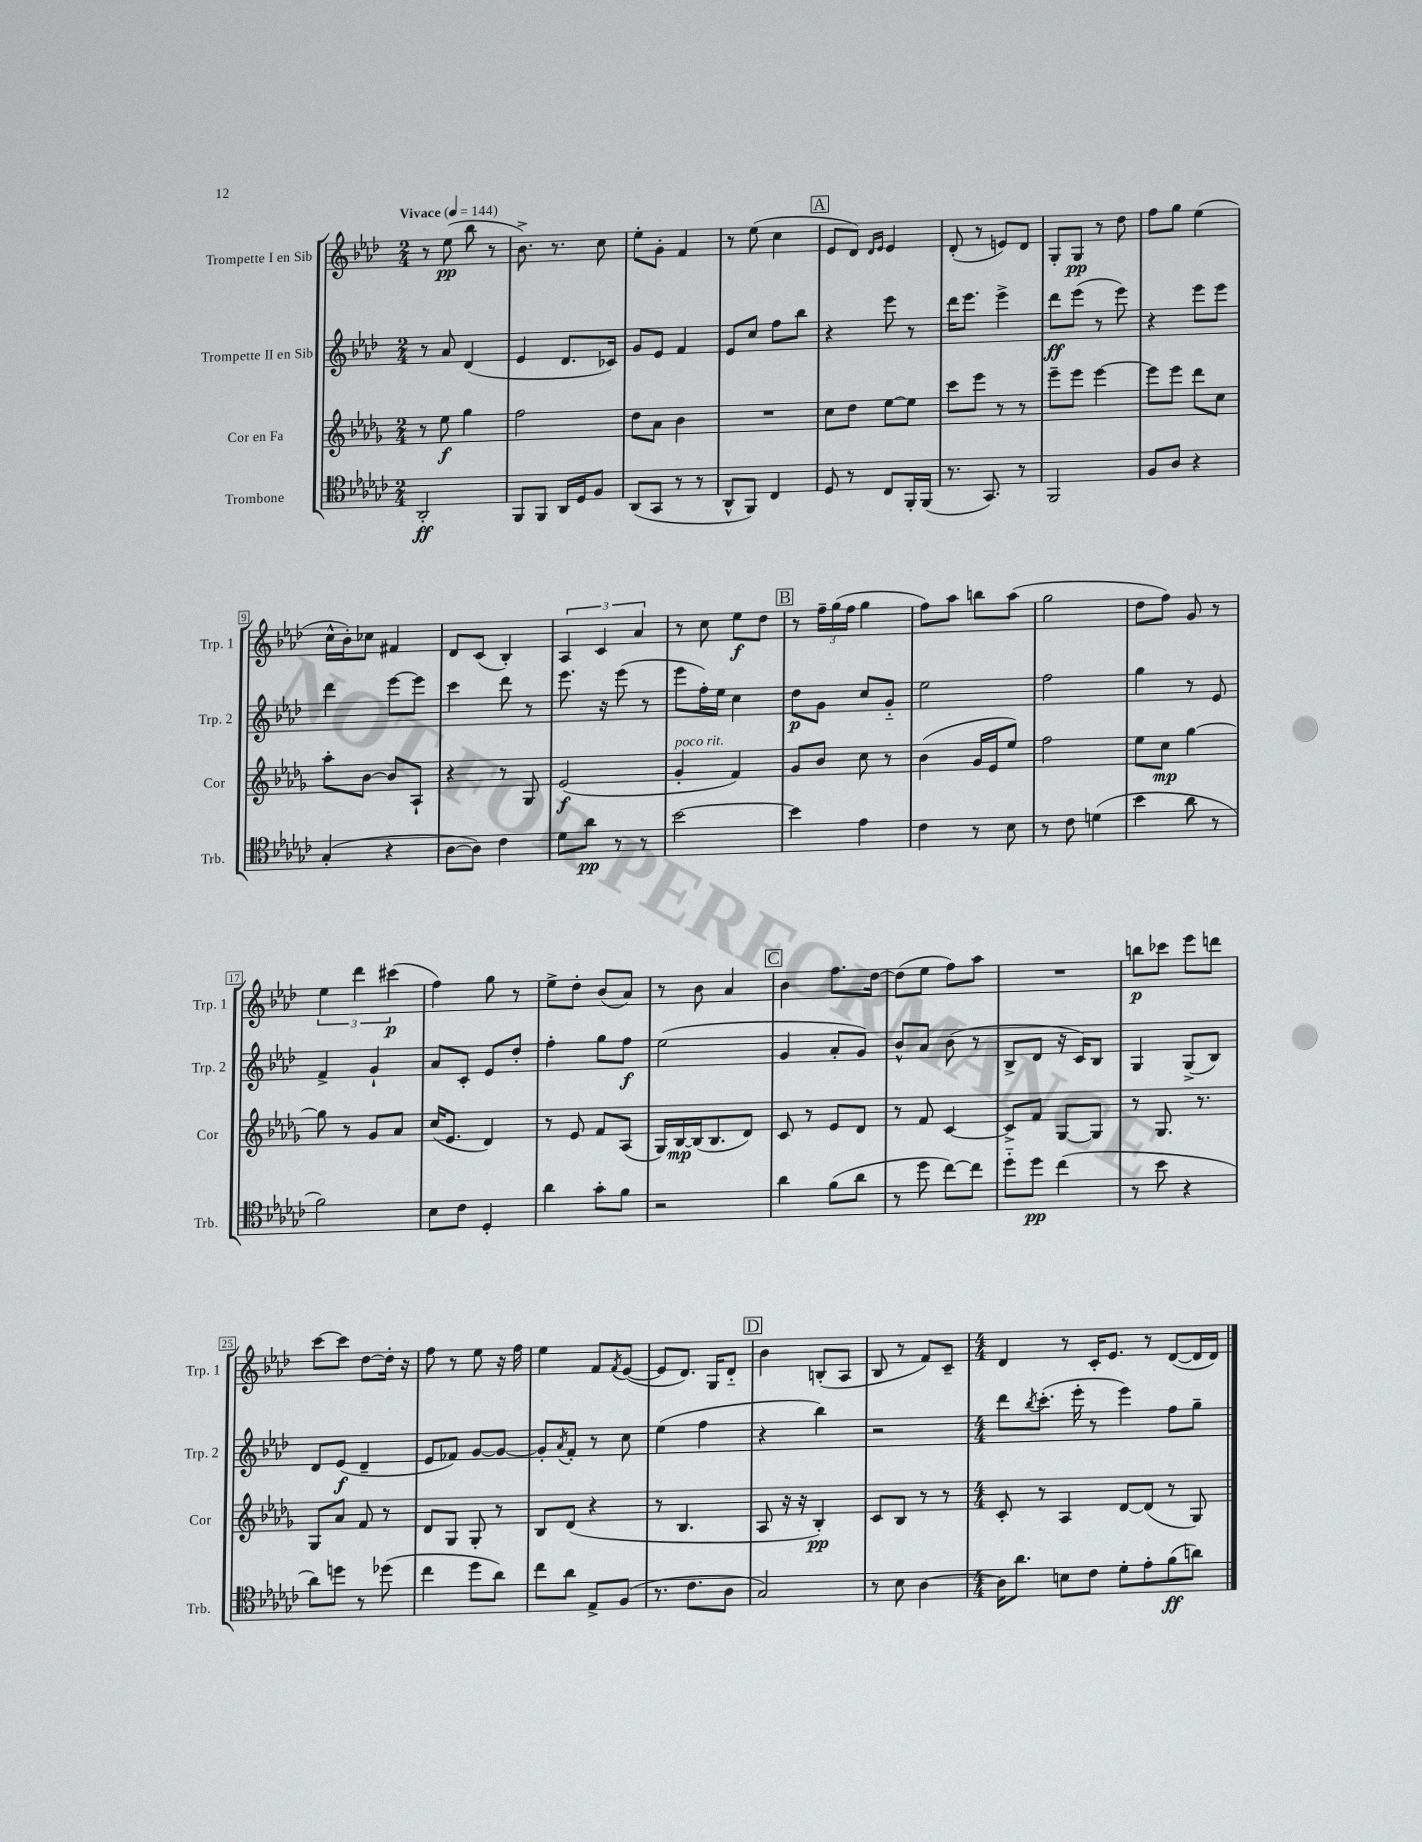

**kern	**kern	**kern	**kern
*staff4	*staff3	*staff2	*staff1
*clefC4	*clefG2	*clefG2	*clefG2
*k[b-e-a-d-g-c-]	*k[b-e-a-d-g-]	*k[b-e-a-d-]	*k[b-e-a-d-]
*M2/4	*M2/4	*M2/4	*M2/4
*MM144	*MM144	*MM144	*MM144
2AA-'	8r	8r	8r
.	8ee-	8a-	(8ee-
.	4gg-	(4d-	8bb-
.	.	.	8r
=	=	=	=
8FF	2ff	4e-	8.b-^)
8FF	.	.	.
.	.	.	8.r
16AA-	.	8.d-	.
16D-	.	.	.
8F	.	.	8cc
.	.	16c-)	.
=	=	=	=
(8AA-	8dd-	8g	8ee-'
8GG-	8a-	8e-	8g'
8r	4b-	4f	4f
8r	.	.	.
=	=	=	=
8AA-^^	2r	8e-	8r
8FF)	.	8cc	(8ee-
4C-	.	8ff	4cc
.	.	8bb-	.
=	=	=	=
8D-	8cc	4r	8e-
8r	8dd-	.	8d-)
.	.	.	16qqd-
.	.	.	16qqe-
8C-	[8ee-	8eee-	4e-
16FF'	8ee-]	8r	.
(16FF	.	.	.
=	=	=	=
8.r	8ccc	16ddd-	(8d-'
.	.	8.eee-	.
.	8eee-	.	8r
8.GG-)	.	.	.
.	8r	4eee-^	8e)
8r	8r	.	8d-
=	=	=	=
2FF	8eee-~	8ddd-	8G'
.	8eee-	(8eee-	8G
.	[4eee-	8r	8r
.	.	8eee-)	8dd-
=	=	=	=
8F	8eee-]	4r	8ff
8A-	8eee-	.	8gg
4r	8ddd-	8eee-	(4ee-
.	8cc	8eee-	.
=	=	=	=
(4G-'	8aa-'	4ddd-	16cc^^
.	.	.	16b-')
.	[8b-	.	8cc-
4r	8b-]	[8eee-	4f#
.	8A-`	8eee-]	.
=	=	=	=
[8A-	4r	4ccc	8d-
8A-])	.	.	(8c
4c-	8r	8ddd-	4B-')
.	8G-	8r	.
=	=	=	=
8d-	(2e-	8.eee-	6A-
8a-	.	.	.
.	.	.	6c
.	.	16r	.
8r	.	(8eee-	.
.	.	.	6a-
8r	.	8r	.
=	=	=	=
[2b-	4g-'	8eee-	8r
.	.	16ff')	8cc
.	.	16ee-	.
.	4f)	4cc	8ee-
.	.	.	8dd-
=	=	=	=
4b-]	8g-	8dd-	8r
.	8b-	8g	24ff~
.	.	.	(24gg
.	.	.	24ff
4e-	8cc	8cc	4gg
.	8r	8g'~	.
=	=	=	=
4c-	(4b-	2ee-	8ff)
.	.	.	8aa-
8r	16g-	.	8bb
.	16e-	.	.
8B-	8ee-)	.	(8aa-
=	=	=	=
8r	2ff	2ff	2gg
8c-	.	.	.
(4d	.	.	.
=	=	=	=
4b-	8ee-	4gg	8dd-
.	8cc	.	8ff)
8a-	[4gg-	8r	8g
8r	.	8e-	8r
=	=	=	=
2f)	8gg-]	4f^	6ee-
.	8r	.	.
.	.	.	6ddd-
.	8g-	4g`	.
.	.	.	(6ccc#
.	8a-	.	.
=	=	=	=
8B-	(16cc	8a-	4ff)
.	8.e-	.	.
8c-	.	8c'	.
4D-'	4d-)	8e-	8gg
.	.	8dd-'	8r
=	=	=	=
4a-	8r	4ff'	8ee-^
.	8e-	.	8dd-'
8g-'	8f	8gg	(8b-
8f	(8A-	8ff	8a-)
=	=	=	=
2r	16G-)	(2ee-	8r
.	[16B-	.	.
.	(16B-]	.	8b-
.	8.B-	.	.
.	.	.	4a-
.	8d-)	.	.
=	=	=	=
4a-	8c	4g	4b-
.	8r	.	.
(8f	8e-	8a-'	8.ff
8a-	8d-	8g)	.
.	.	.	[16dd-
=	=	=	=
8r	8r	8b-^^	(8dd-]
8dd-	8f	8a-	8ee-
[8cc-)	[4c	(8b-	8ff)
8cc-]	.	8r	8aa-
=	=	=	=
8dd-'~	8c^]	8B-^	2r
8dd-	8f	8d-	.
(4cc-	[8G-	16r	.
.	.	16c)	.
.	8G-]	8B-	.
=	=	=	=
8r	8r	4G	8bb
8b-	8.G-	.	8ccc-
4r	.	(8G^	8eee-
.	8.r	.	.
.	.	8B-)	8ddd
=	=	=	=
8a-)	8G-	8d-	[8ccc
8dd	8a-	(8e-	8ccc]
8r	8f	4d-~	[8dd-
(8dd-	8r	.	16dd-']
.	.	.	16r
=	=	=	=
4cc-	8d-	8e-	8ff
.	8G-	8f-)	8r
8dd-	8G-'	[8g	8ee-
8a-)	8r	8g_	16r
.	.	.	16ff
=	=	=	=
8cc-	8B-	8g']	4ee-
.	.	8qa-	.
8a-	(8d-	8f'	.
8E-^	4r	8r	8f
.	.	.	8qf
(8F	.	8cc	([8e-
=	=	=	=
8.r	8r	(4ee-	8e-]
.	4.B-	.	8.d-)
8.c-	.	.	.
.	.	4ff	.
.	.	.	16G
8A-	.	.	8d-'~
=	=	=	=
2G-)	8A-	4r	4b-
.	16r	.	.
.	16r	.	.
.	4B-')	4bb-)	(8B'
.	.	.	8A-
=	=	=	=
8r	8c	2r	8B-
8B-	8B-	.	8r
[4A-	8r	.	8f)
.	8r	.	8c~
=	=	=	=
*M4/4	*M4/4	*M4/4	*M4/4
16A-]	8c'	8ddd-	4d-
8.a-	.	.	.
.	.	8qbb-	.
.	8r	(8.ccc'	.
8B	4A-	.	8r
.	.	16eee-'	.
8c-	.	8r	16c'
.	.	.	8.e-
8d-'	[8d-	4eee-)	.
8e-'	(8d-]	.	8r
(8f	8r	8ff	([8d-
8a)	8G-)	8gg~	16d-]
.	.	.	16d-)
==	==	==	==
*-	*-	*-	*-
